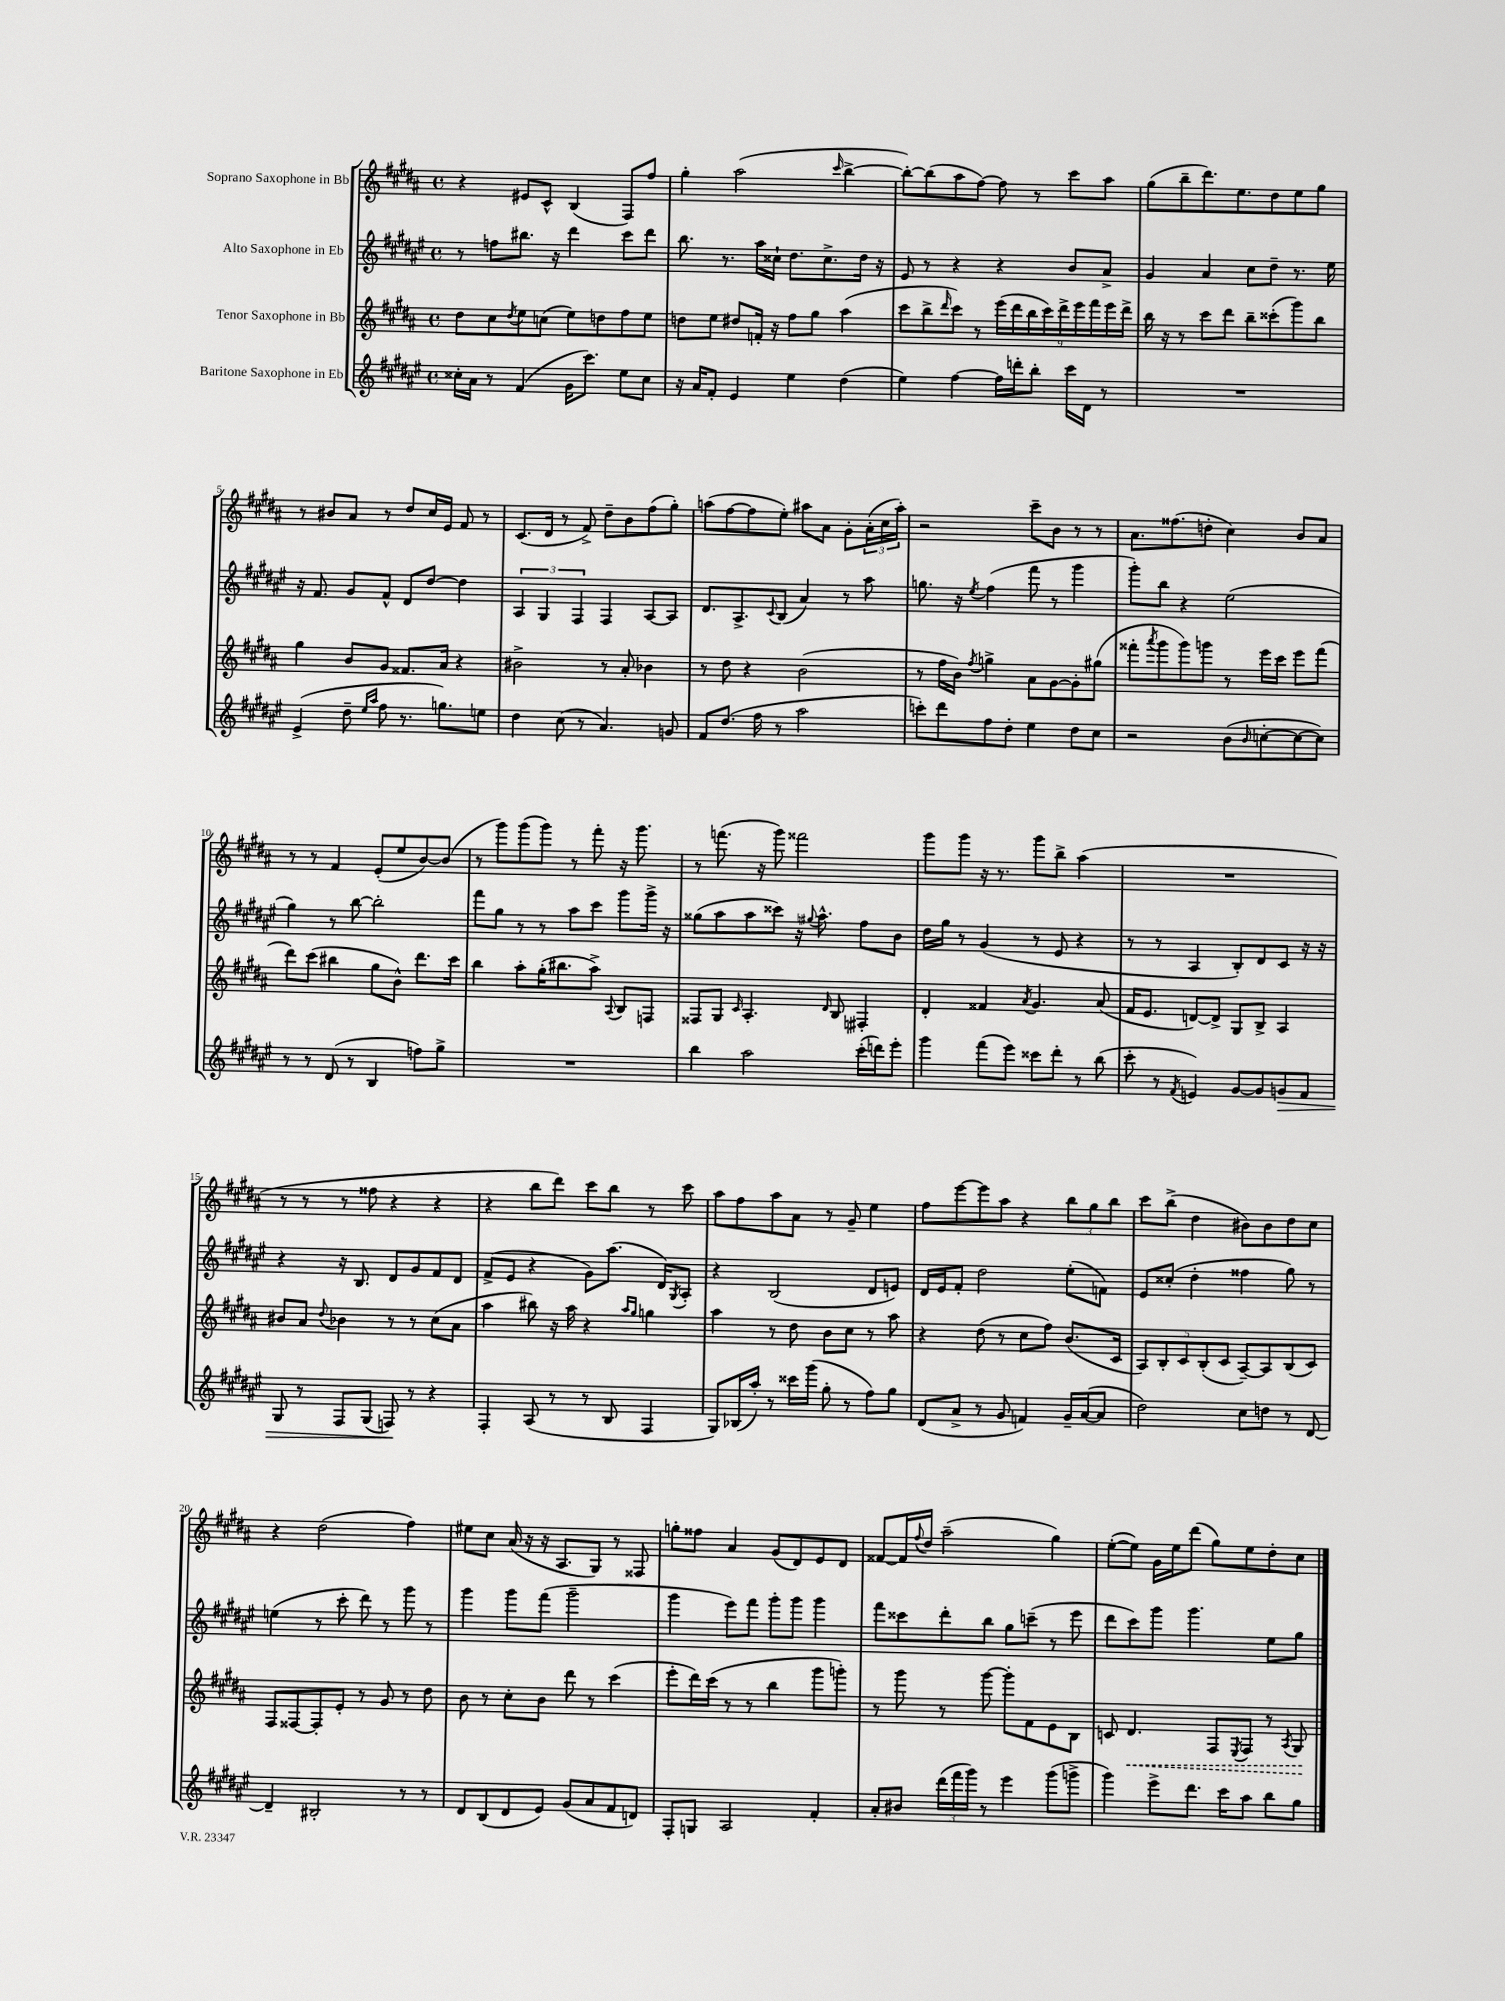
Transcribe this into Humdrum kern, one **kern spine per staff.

**kern	**dynam	**kern	**dynam	**kern	**kern
*part4	*part4	*part3	*part3	*part2	*part1
*staff4	*staff4	*staff3	*staff3	*staff2	*staff1
*I"Baritone Saxophone in Eb	*	*I"Tenor Saxophone in Bb	*	*I"Alto Saxophone in Eb	*I"Soprano Saxophone in Bb
*clefG2	*	*clefG2	*	*clefG2	*clefG2
*k[f#c#g#d#a#e#]	*	*k[f#c#g#d#a#]	*	*k[f#c#g#d#a#e#]	*k[f#c#g#d#a#]
*M4/4	*	*M4/4	*	*M4/4	*M4/4
*met(c)	*	*met(c)	*	*met(c)	*met(c)
=1	=1	=1	=1	=1	=1
16cc##X'\LL	.	8dd#\L	.	8r	4r
16a#\JJ	.	.	.	.	.
8r	.	8cc#\	.	8ffn\L	.
.	.	8qdd#/	.	.	.
(4f#/	.	8ee\	.	8.bb#X\J	8e#X/L
.	.	(8ccn\J	.	.	8c#^^/J
.	.	.	.	16r	.
16g#\KL	.	8ee\L)	.	4ddd#\	(4B/
8.ccc#\J)	.	.	.	.	.
.	.	8ddn\	.	.	.
8ee#\L	.	8ff#\	.	8ccc#\L	8F#/L)
8cc##\J	.	8ee\J	.	8ddd#\J	8ff#/J
=2	=2	=2	=2	=2	=2
16r	.	8ddn\L	.	8.bb\	4gg#'\
16a#/KL	.	.	.	.	.
8f#'/J	.	8ee\J	.	.	.
.	.	.	.	8.r	.
4e#/	.	8dd#X/L	.	.	(2aa#\
.	.	16fn'/Jk	.	16aa#\LL	.
.	.	16r	.	16cc##X`\JJ	.
4ee#\	.	8ff#\L	.	8.dd#\L	.
.	.	8gg#\J	.	.	.
.	.	.	.	8.cc##^\	.
.	.	.	.	.	16qqccc#/
(4dd#\	.	(4aa#\	.	.	[4bb^\
.	.	.	.	16dd#\Jk	.
.	.	.	.	16r	.
=3	=3	=3	=3	=3	=3
4ee#\)	.	8ccc#\L	.	8e#/	8bb'\L_)
.	.	8bb^\	.	8r	(8bb\]
.	.	16qqddd#/	.	.	.
[4ff#\	.	8ccc#\J)	.	4r	8aa#\
.	.	8r	.	.	[8ff#\J)
16ff#\LL]	.	(18eee\LL	.	4r	8ff#\]
.	.	18ddd#\	.	.	.
16dddn'\J	.	.	.	.	.
.	.	18bb\	.	.	.
8bb'\J	.	.	.	.	8r
.	.	18ccc#\)	.	.	.
.	.	18ddd#^\	.	.	.
16ccc#\LL	.	.	.	8b/L	8ccc#\L
.	.	18eee\	.	.	.
16d#\JJ	.	.	.	.	.
.	.	18fff#\	.	.	.
8r	.	.	.	8a#^/J	8aa#\J
.	.	18eee\	.	.	.
.	.	18ddd#^\JJ	.	.	.
=4	=4	=4	=4	=4	=4
1r	.	16bb\	.	4g#/	(8gg#\L
.	.	16r	.	.	.
.	.	8r	.	.	8bb~\
.	.	8ccc#\L	.	4a#/	8.ddd#\)
.	.	8ddd#\J	.	.	.
.	.	.	.	.	8.ee\
.	.	8bb~\L	.	8cc#\L	.
.	.	(8ccc##X'\	.	8dd#~\J	8dd#\
.	.	8ggg#\)	.	8.r	8ee\
.	.	8bb\J	.	.	8gg#\J
.	.	.	.	16ee#\	.
!!LO:LB:g=z
=5	=5	=5	=5	=5	=5
(4e#^/	.	4gg#\	.	16r	8r
.	.	.	.	8.f#/	.
.	.	.	.	.	8b#X/L
8dd#~\	.	8b/L	.	8g#/L	8a#/J
16qqee#/LL	.	.	.	.	.
16qqaa#/JJ	.	.	.	.	.
8ff#\	.	8g#/J	.	8f#^^/J	8r
8.r	.	8.f##X/L	.	8d#/L	8dd#/L
.	.	.	.	[8dd#/J	16cc#/L
8.ggn\L)	.	16a#/Jk	.	.	16e/JJ
.	.	4r	.	4dd#\]	8f#/
8een\J	.	.	.	.	8r
=6	=6	=6	=6	=6	=6
4dd#\	.	2b#X^\	.	6A#/	(8.c#/L
.	.	.	.	6G#/	.
.	.	.	.	.	16d#/Jk
(8cc#\	.	.	.	.	8r
.	.	.	.	6F#/	.
8r	.	.	.	.	8f#^/)
4.a#/)	.	8r	.	4F#/	8dd#~\L
.	.	8a#'/	.	.	8b\
.	.	4b-X\	.	[8A#/L	(8ff#\
8gn/	.	.	.	8A#/J]	8gg#'\J)
=7	=7	=7	=7	=7	=7
8f#/L	.	8r	.	8.d#/L	(8aan\L
(8.dd#/J	.	8dd#\	.	.	[8ff#\
.	.	.	.	8.A#^/	.
.	.	4r	.	.	8ff#\]
16ff#\	.	.	.	.	.
.	.	.	.	8qqc#/	.
8r	.	.	.	(8B/J	8ee'\J)
2aa#\	.	(2b\	.	4a#/)	8aa#X\L
.	.	.	.	.	8a#\J
.	.	.	.	8r	8g#'\L
.	.	.	.	8aa#\	(24a#'\L
.	.	.	.	.	24cc#\
.	.	.	.	.	24aa#'\JJ)
=8	=8	=8	=8	=8	=8
8cccn'\L)	.	8r	.	8.ggn\	2r
8ddd#\	.	16ff#\LL	.	.	.
.	.	16b\JJ)	.	16r	.
.	.	8qff#/	.	8qee#/	.
8ff#\	.	4ggn^\	.	(4ff#\	.
8dd#'\J	.	.	.	.	.
4ee#\	.	8a#\L	.	8fff#\	8ccc#~\L
.	.	[8g#\	.	8r	8b\J
8dd#\L	.	8g#'\]	.	4ggg#\	8r
8cc#\J	.	(8gg#X\J	.	.	8r
=9	=9	=9	=9	=9	=9
2r	.	8fff##X'\L	.	8ggg#'\L)	8.a#\L
.	.	8qaaa#/	.	.	.
.	.	8ggg#\	.	8bb\J	.
.	.	.	.	.	(8.ff##X\
.	.	8ggg#\)	.	4r	.
.	.	8gggn\J	.	.	8ddn'\J
(8b\L	.	8r	.	(2ee#\	4cc#\)
16qqb/	.	.	.	.	.
[8ccn'\	.	16eee\LL	.	.	.
.	.	16ccc#\JJ	.	.	.
8cc\_	.	8eee\L	.	.	8b/L
8cc\J])	.	(8fff##\J	.	.	8a#/J
!!LO:LB:g=z
=10	=10	=10	=10	=10	=10
8r	.	8ddd#\L)	.	4gg#\)	8r
8r	.	(8ccc#\J	.	.	8r
(8d#/	.	4bb#X\	.	8r	4f#/
8r	.	.	.	[8bb\	.
4B/	.	8gg#\L	.	2bb'\]	(8e'/L
.	.	8b^^\J)	.	.	8ee/
8ffn\L)	.	8.ddd#\L	.	.	[8b/)
8gg#^\J	.	.	.	.	(8b/J]
.	.	16ccc#\Jk	.	.	.
=11	=11	=11	=11	=11	=11
1r	.	4bb\	.	8fff#\L	8r
.	.	.	.	8gg#\J	8ggg#\L)
.	.	8aa#'\L	.	8r	(8ggg#\
.	.	(16gg#'\K	.	8r	8ggg#\J)
.	.	8.bb#X\	.	.	.
.	.	.	.	8aa#\L	8r
.	.	8aa#^\J)	.	8ccc#\J	8fff#'\
.	.	8qqA#/	.	.	.
.	.	8B/L	.	8ggg#\L	16r
.	.	.	.	.	8.ggg#\
.	.	8Fn/J	.	16ggg#^\Jk	.
.	.	.	.	16r	.
=12	=12	=12	=12	=12	=12
4bb\	.	8F##X/L	.	(8gg##X\L	8r
.	.	8G#/J	.	8aa#\	(8.fffn\
.	.	16qqc#/	.	.	.
2aa#\	.	4.A#'/	.	8aa#\	.
.	.	.	.	.	16r
.	.	.	.	8ccc##X\J)	8ggg#\)
.	.	.	.	16r	2fff##X\
.	.	.	.	8qqgg#X/	.
.	.	.	.	8.aa#^^\	.
.	.	16qqd#/	.	.	.
.	.	8B/	.	.	.
(16ccc#'\LL	.	4F#X'/	.	8ff#\L	.
16dddn\J)	.	.	.	.	.
8eee#'\J	.	.	.	8b\J	.
=13	=13	=13	=13	=13	=13
4ggg#\	.	4d#'/	.	16dd#\LL	8ggg#\L
.	.	.	.	16gg#\JJ	.
.	.	.	.	8r	8ggg#\J
(8fff#\L	.	4f##X/	.	(4g#/	16r
.	.	.	.	.	8.r
8eee#\J)	.	.	.	.	.
.	.	8qa#/	.	.	.
8ccc##X\L	.	4.g#/	.	8r	8ggg#\L
8ddd#'\J	.	.	.	8e#/	8bb^\J
8r	.	.	.	4r	(4aa#\
(8bb\	.	(8a#/	.	.	.
=14	=14	=14	=14	=14	=14
8ccc#'\	.	16f#/KL	.	8r	1r
.	.	8.e/J	.	.	.
8r	.	.	.	8r	.
8qf#/	.	.	.	.	.
4en/)	.	[8dn/L)	.	4A#/	.
.	.	8d^/J]	.	.	.
[8g#/L	.	8G#/L	.	8B'/L)	.
8g#/]	.	8B^/J	.	8d#/	.
!	!LO:HP:b	!	!	!	!
8gn/	>	4A#/	.	8c#/J	.
8f#/J	.	.	.	16r	.
.	.	.	.	16r	.
!!LO:LB:g=z
=15	=15	=15	=15	=15	=15
8G#/	.	8b#X/L	.	4r	8r
8r	.	8a#/J	.	.	8r
.	.	8qqdd#/	.	.	.
8F#/L	.	4b-X\	.	16r	8r
.	.	.	.	8.B/	.
(8G#/J	.	.	.	.	8ff##X\
8Fn/)	.	8r	.	8d#/L	4r
8r	]	8r	.	8g#/	.
4r	.	(8cc#\L	.	8f#/	4r
.	.	8a#\J	.	8d#/J	.
=16	=16	=16	=16	=16	=16
4F#'/	.	4aa#\	.	(8f#^/L	4r
.	.	.	.	8e#/J	.
(8A#/	.	8bb#X\)	.	4r	8bb\L
8r	.	16r	.	.	8ddd#\J)
.	.	16aa#\	.	.	.
8r	.	4r	.	8g#\L)	8ccc#\L
8B/	.	.	.	(8.aa#\J	8bb\J
.	.	16qqaa#/LL	.	.	.
.	.	16qqgg#/JJ	.	.	.
4F#/	.	4ggn\	.	.	8r
.	.	.	.	16d#/KL)	.
.	.	.	.	8qG#/	.
.	.	.	.	8A#'/J	8ccc#\
=17	=17	=17	=17	=17	=17
8G#/L)	.	4aa#\	.	4r	8aa#\L
(16B-X/L	.	.	.	.	8ff#\
16aa#'/JJ)	.	.	.	.	.
8r	.	8r	.	(2B/	8aa#\
16ccc##X\LL	.	8dd#\	.	.	8a#\J
(16ggg#\JJ	.	.	.	.	.
8gg#'\	.	8b\L	.	.	8r
8r	.	8cc#\J	.	.	8g#~/
8ff#\L)	.	8r	.	8d#/L	4ee\
8gg#\J	.	8aa#\	.	8en/J)	.
=18	=18	=18	=18	=18	=18
(8d#/L	.	4r	.	16d#/LL	8ff#\L
.	.	.	.	16e#/J	.
8a#^/J	.	.	.	8f#'/J	[8eee\
8r	.	(8dd#\	.	2dd#\	8eee\]
8g#/	.	8r	.	.	8aa#\J
4fn/)	.	8cc#\L	.	.	4r
.	.	8ff#\J)	.	.	.
16g#~/LL	.	(8.b/L	.	(8ee#'\L	12bb\L
([16a#/J	.	.	.	.	.
.	.	.	.	.	12gg#\
8a#/J]	.	.	.	8fn\J)	.
.	.	.	.	.	12bb\J
.	.	16c#/Jk	.	.	.
=19	=19	=19	=19	=19	=19
2dd#\)	.	10A#/L)	.	8e#/L	8ccc#\L
.	.	10B'/	.	.	.
.	.	.	.	(8cc##X'/J	(8bb^\J
.	.	10c#/	.	.	.
.	.	.	.	4dd#'\	4dd#\
.	.	(10B'/	.	.	.
.	.	10c#/J	.	.	.
8cc#\L	.	[8A#~/L)	.	4ff##X\	8b#X\L)
8ddn\J	.	8A#/]	.	.	8b#\
8r	.	(8B/	.	8gg#\)	8dd#\
[8d#/	.	8c#/J)	.	8r	8cc#\J
!!LO:LB:g=z
=20	=20	=20	=20	=20	=20
4d#~/]	.	8F#/L	.	(4een\	4r
.	.	[8F##X/	.	.	.
2B#X'/	.	8F##'/]	.	8r	(2dd#\
.	.	8e'/J	.	8ccc#'\	.
.	.	8r	.	8ddd#\)	.
.	.	8g#/	.	8r	.
8r	.	8r	.	8ggg#\	4ff#\)
8r	.	8dd#\	.	8r	.
=21	=21	=21	=21	=21	=21
8d#/L	.	8b\	.	4ggg#\	8ee#X\L
(8B/	.	8r	.	.	8cc#\J
8d#/	.	8cc#'\L	.	8ggg#\L	(16a#/
.	.	.	.	.	16r
8e#/J)	.	8b\J	.	(8fff#\J	16r
.	.	.	.	.	8.A#/L
(8g#/L	.	8ddd#\	.	2ggg#~\	.
8a#/	.	8r	.	.	8G#/J)
8f#/	.	(4ccc#\	.	.	8r
8dn/J)	.	.	.	.	8F##X/
=22	=22	=22	=22	=22	=22
8F#'/L	.	8eee'\L	.	4ggg#\	8ggn'\L
8Gn/J	.	16ddd#\L)	.	.	8ff##X\J
.	.	(16ccc#\JJ	.	.	.
2A#/	.	8r	.	8eee#\L)	4a#/
.	.	8r	.	8fff#\J	.
.	.	4bb\	.	8ggg#'\L	(8g#/L
.	.	.	.	8ggg#\J	8d#/)
4f#'/	.	8ggg#\L	.	4ggg#\	8e/
.	.	8gggn'\J)	.	.	8d#/J
=23	=23	=23	=23	=23	=23
8a#'/L	.	8r	.	8fff#\L	[8f##X/L
8b#X/J	.	8ggg#\	.	8ccc##X\	16f##/L]
.	.	.	.	.	8qqff#/
.	.	.	.	.	16dd#/JJ
(24ddd#\LL	.	8r	.	8ddd#'\	(2aa#~\
24fff#\	.	.	.	.	.
24ggg#\JJ)	.	.	.	.	.
8r	.	[8ggg#\	.	8bb\J	.
4eee#\	.	8ggg#'\L]	.	8gg#\L	.
.	.	8f#\	.	(8cccn~\J	.
(8ggg#\L	.	8e\	.	8r	4gg#\)
8gggn^\J	.	8B\J	.	8eee#\	.
=24	=24	=24	=24	=24	=24
4ggg#\)	.	8cn/	.	8ddd#\L	([8ee'\L
!	!	!	!LO:HP:b	!	!
.	.	4.d#/	<	8ccc#\)	8ee\J])
8eee#^\L	.	.	.	8ggg#\J	16g#\LL
.	.	.	.	.	16ee\J
8.ddd#\J	.	.	.	4.ggg#\	(8ddd#\J
.	.	8F#/L	.	.	8gg#\L)
16ccc#\KL	.	.	.	.	.
.	.	8qE/	.	.	.
8aa#\J	.	8F#/J	.	.	8ee\
8bb\L	.	8r	.	8ee#\L	8dd#'\
.	.	8qA#/	.	.	.
8gg#\J	.	8G#/	.	8gg#\J	8cc#\J
.	.	.	[	.	.
==	==	==	==	==	==
*-	*-	*-	*-	*-	*-
